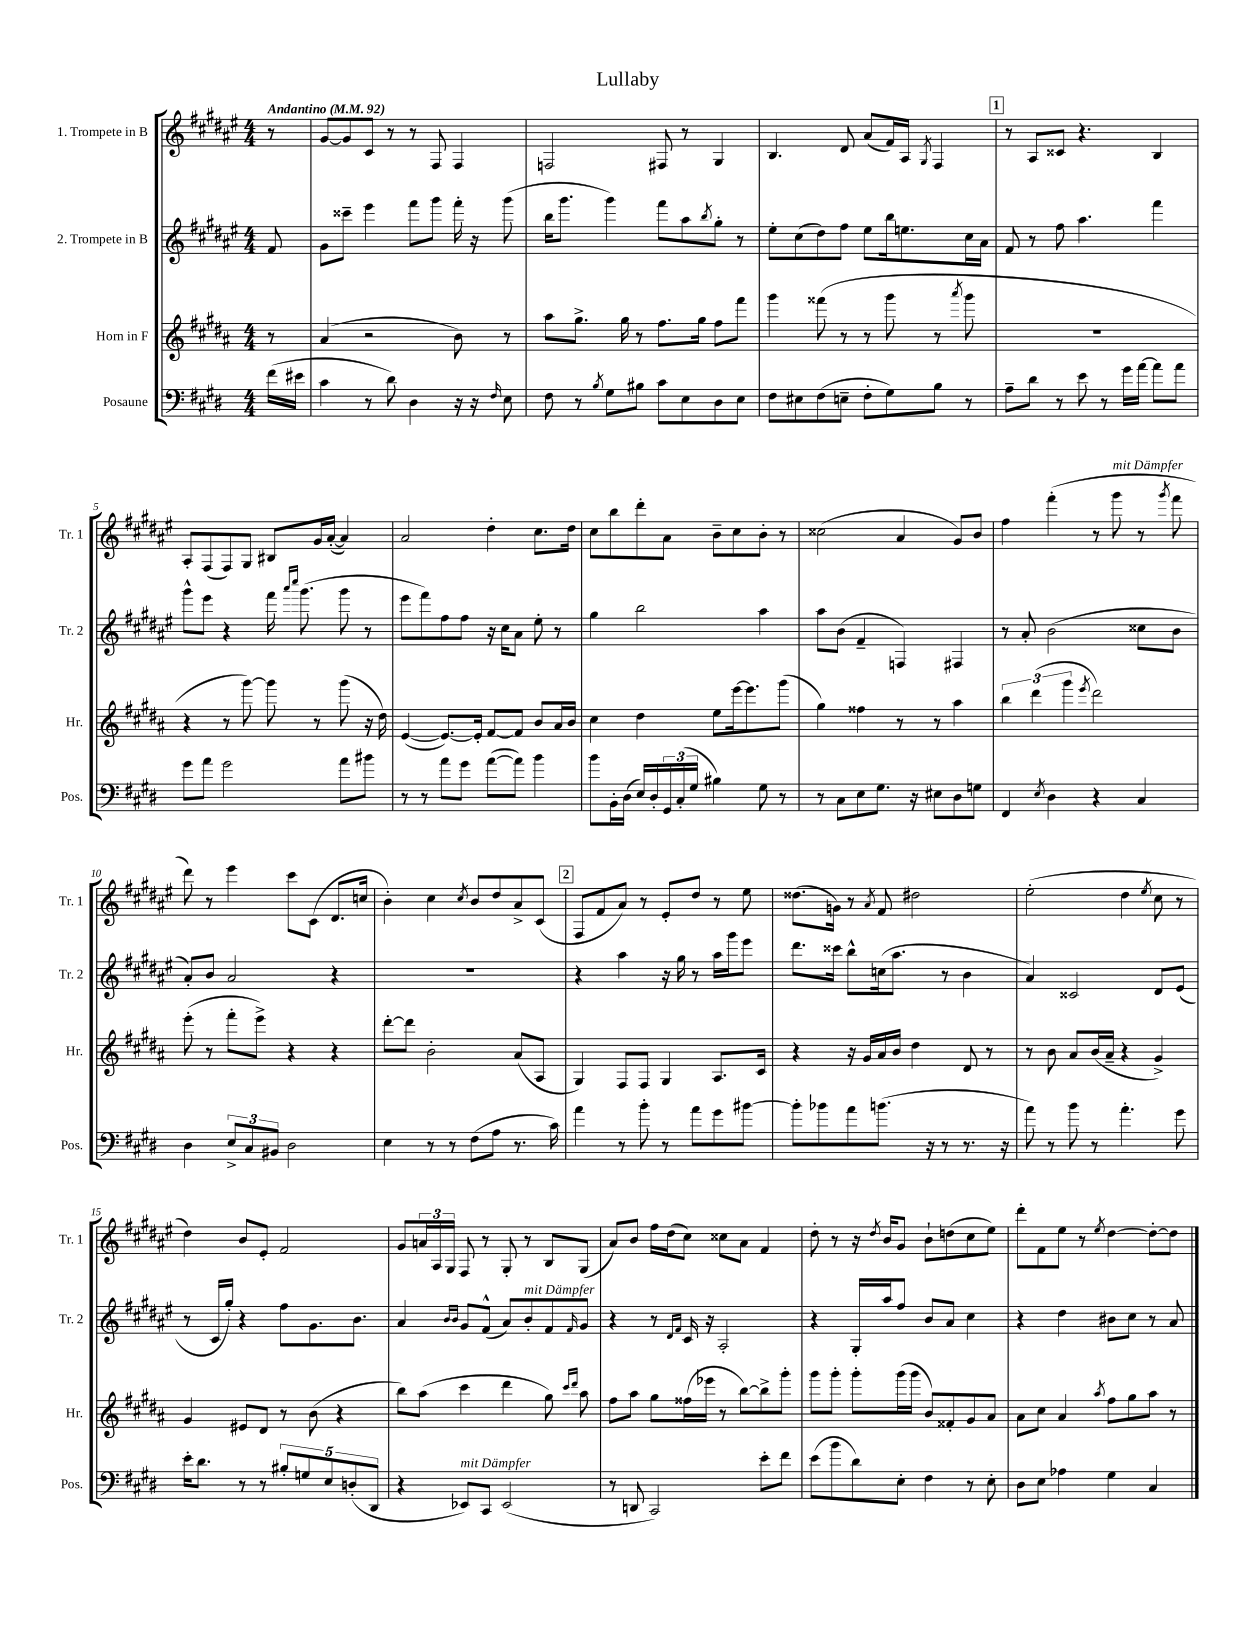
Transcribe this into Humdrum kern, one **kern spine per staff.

**kern	**kern	**kern	**kern
*staff4	*staff3	*staff2	*staff1
*clefF4	*clefG2	*clefG2	*clefG2
*k[f#c#g#d#]	*k[f#c#g#d#a#]	*k[f#c#g#d#a#e#]	*k[f#c#g#d#a#e#]
*M4/4	*M4/4	*M4/4	*M4/4
*MM92	*MM92	*MM92	*MM92
(16f#	8r	8f#	8r
16e#	.	.	.
=	=	=	=
4c#	(4a#	8g#	[8g#
.	.	8ccc##~	8g#]
8r	2r	4eee#	8c#
8d#)	.	.	8r
4D#	.	8fff#	8r
.	.	8ggg#	8F#
16r	8b)	16fff#'	4F#
16r	.	16r	.
16qqF#	.	.	.
8E	8r	(8ggg#	.
=	=	=	=
8F#	8aa#	16bb	2F
.	.	8.ggg#	.
8r	8.gg#^	.	.
8qB	.	.	.
8G#	.	4ggg#)	.
.	16gg#	.	.
8B#	8r	.	.
8c#	8.ff#	8fff#	8F#
8E	.	8aa#	8r
.	16gg#	.	.
.	.	8qbb	.
8D#	8ff#	8gg#'	4G#
8E	8fff#	8r	.
=	=	=	=
8F#	4ggg#	8ee#'	4.B
8E#	.	(8cc#	.
(8F#	(8fff##	8dd#)	.
8E~	8r	8ff#	8d#
8F#'	8r	8ee#	(8a#
8G#)	8ggg#	16bb	16f#)
.	.	8.ee	16A#
.	.	.	8qG#
8B	8r	.	4F#
.	8qaaa#	.	.
8r	8ggg#	16cc#	.
.	.	16a#	.
=	=	=	=
8A~	1r	8f#	8r
8d#	.	8r	8A#
8r	.	8ff#	8c##
8e	.	4.aa#	4.r
8r	.	.	.
16g#	.	.	.
[16a	.	.	.
8a]	.	4fff#	4B
8a	.	.	.
=	=	=	=
8g#	4r	8ggg#^^	8A#'
8a	.	8eee#	(8F#
2g#	8r	4r	8F#)
.	[8ggg#)	.	8G#
.	8ggg#]	16fff#	8B#
.	.	16qqaaa#	.
.	.	16qqcccc#	.
.	.	(8.ggg#	.
.	8r	.	16g#
.	.	.	([16a#'
8a	(8ggg#	8ggg#	4a#])
8b#	16r	8r	.
.	16dd#)	.	.
=	=	=	=
8r	([4e	8eee#	2a#
8r	.	8fff#)	.
8a	8.e_)	8ff#	.
8g#	.	8ff#	.
.	16e']	.	.
([8a	[8f#	16r	4dd#'
.	.	16cc#	.
8a])	8f#]	8a#	.
4b	8b	8ee#'	8.cc#
.	16a#	8r	.
.	16b	.	16dd#
=	=	=	=
8b	4cc#	4gg#	8cc#
16BB'	.	.	8bb
(16D#	.	.	.
16E)	4dd#	2bb	8ddd#'
16D#'	.	.	.
24GG#	.	.	8a#
(24C#'	.	.	.
24G#	.	.	.
4B#)	8ee	.	8b~
.	[16eee	.	8cc#
.	8.eee]	.	.
8G#	.	4aa#	8b'
8r	(8ggg#	.	8r
=	=	=	=
8r	4gg#)	8aa#	(2cc##
8C#	.	(8b	.
8E	4ff##	4f#~	.
8.G#	.	.	.
.	8r	4F)	4a#
16r	.	.	.
8E#	8r	.	.
8D#	4aa#	4F#	8g#)
8G	.	.	8b
=	=	=	=
4FF#	6bb	8r	4ff#
.	.	8a#'	.
.	(6ddd#	.	.
8qE	.	.	.
4D#	.	(2b	(4fff#'
.	6ggg#	.	.
.	8qeee	.	.
4r	2ddd#)	.	8r
.	.	.	8ggg#
4C#	.	8cc##	8r
.	.	.	8qggg#
.	.	8b	8fff#
=	=	=	=
4D#	(8eee'	8a#')	8ddd#)
.	8r	8b	8r
12E^	8fff#'	2a#	4eee#
12C#	.	.	.
.	8eee^)	.	.
12BB#	.	.	.
2D#	4r	.	8ccc#
.	.	.	(8c#
.	4r	4r	8.d#
.	.	.	16cc
=	=	=	=
4E	[8ddd#'	1r	4b')
.	8ddd#]	.	.
8r	2b'	.	4cc#
8r	.	.	.
.	.	.	8qcc#
(8F#	.	.	8b
8A	.	.	8dd#
8.r	(8a#	.	8a#^
.	8A#	.	(8c#
16c#)	.	.	.
=	=	=	=
4a	4G#)	4r	8F#
.	.	.	8f#
8r	8F#	4aa#	8a#)
8b'	8F#	.	8r
8r	4G#	16r	8e#'
.	.	16gg#	.
8a	.	8r	8dd#
8g#	8.A#	16aa#	8r
.	.	16ggg#	.
[8b#	.	8eee#	8ee#
.	16c#	.	.
=	=	=	=
8b#']	4r	8.ddd#	(8.dd##
8b-	.	.	.
.	.	16ccc##	16g)
8a	16r	8bb^^	8r
.	16g#	.	.
.	.	.	8qa#
(8.b	16a#	(16cc	8f#
.	16b	8.aa#	.
.	4dd#	.	2dd#
16r	.	.	.
8r	.	8r	.
8.r	8d#	4b	.
.	8r	.	.
16r	.	.	.
=	=	=	=
8a)	8r	4a#)	(2ee#'
8r	8b	.	.
8b	8a#	2c##	.
8r	(16b	.	.
.	16a#~	.	.
4.a'	4r	.	4dd#
.	.	.	8qee#
.	4g#^)	8d#	8cc#
8g#	.	(8e#	8r
=	=	=	=
16e'	4g#	8r	4dd#)
8.d#	.	.	.
.	.	16c#	.
.	.	16gg#')	.
8r	8e#	4r	8b
8r	8d#	.	8e#'
10B#'	8r	8ff#	2f#
10G	.	.	.
.	(8b	8.g#	.
10E	.	.	.
.	4r	.	.
(10D'	.	.	.
.	.	8.b	.
10DD#	.	.	.
=	=	=	=
4r	8bb)	4a#	8g#
.	(8aa#	.	24a
.	.	.	24A#
.	.	.	24G#
.	.	16qqb	.
.	.	16qqb	.
8EE-)	4ccc#	8g#	8F#
8CC#	.	(8f#^^	8r
(2EE-	4ddd#	8a#)	8G#'
.	.	8b'	8r
.	8gg#)	8f#	8B
.	16qqccc#	.	.
.	16qqddd#	16qqf#	.
.	8aa#	8g#	(8G#
=	=	=	=
8r	8ff#	4r	8a#)
8DD	8aa#	.	8b
2CC#)	8gg#	8r	16ff#
.	.	.	(16dd#
.	.	16qqd#	.
.	.	16qqf#	.
.	(16ff##	16c#	8cc#)
.	16eee-	16r	.
.	8r	2A#'	8cc##
.	[8bb)	.	8a#
8e'	8bb^]	.	4f#
8f#	8ggg#'	.	.
=	=	=	=
(8e	8ggg#	4r	8dd#'
8b	8ggg#'	.	8r
8d#)	8ggg#'	16G#'	16r
.	.	.	8qdd#
.	.	16aa#	16b
8E'	(16ggg#	8ff#	8g#
.	16ggg#	.	.
4F#	8b)	8b	8b`
.	8f##'	8a#	(8dd
8r	8g#	4cc#	8cc#
8E'	8a#	.	8ee#)
=	=	=	=
8D#	8a#	4r	8ddd#'
8E	8cc#	.	8f#
4A-	4a#	4dd#	8ee#
.	.	.	8r
.	8qaa#	.	8qee#
4G#	8ff#	8b#	[4dd#
.	8gg#	8cc#	.
4C#	8aa#	8r	8dd#'_
.	8r	8a#	8dd#]
==	==	==	==
*-	*-	*-	*-
